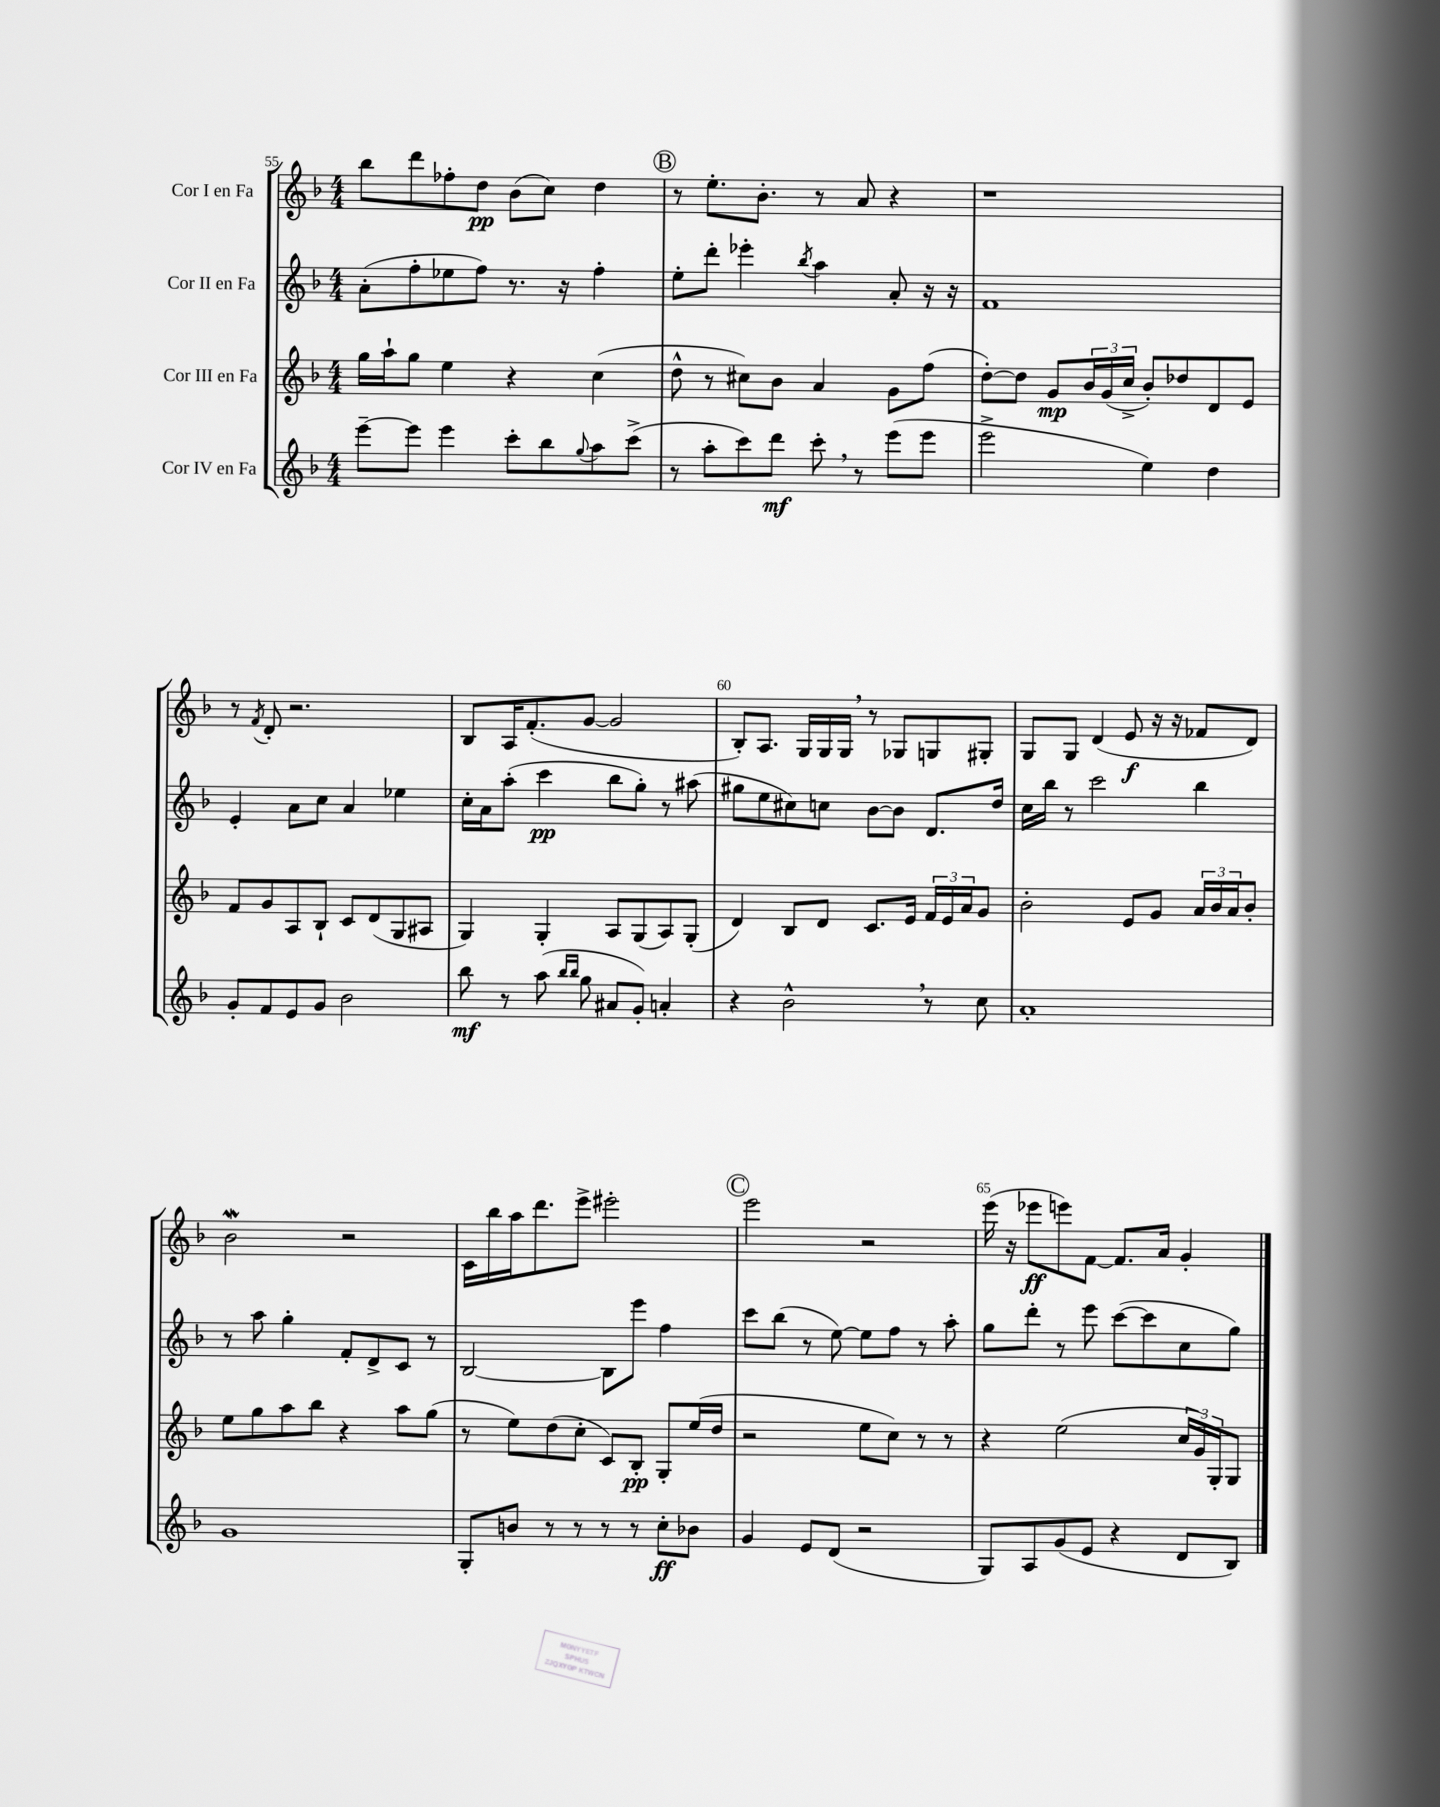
<<
\new StaffGroup <<
\new Staff = "s0" \with { instrumentName = "Cor I en Fa" } {
    \clef treble \key f \major \numericTimeSignature \time 4/4
    bes''8 d'''8 fes''8-. d''8\pp bes'8( c''8) d''4 |
    \mark \markup { \circle "B" } r8 e''8.-. bes'8.-. r8 a'8 r4 |
    r1 |
    r8 \acciaccatura { f'8 } d'8-. r2. |
    bes8 a16 f'8.-.( g'8~ g'2 |
    bes8-.) a8. g16 g16 g16 \breathe r8 ges8 g8 gis8-. |
    g8 g8 d'4( e'8\f r16 r16 fes'8 d'8) |
    bes'2\mordent r2 |
    c'16 bes''16 a''16 d'''8. e'''8-> eis'''2-. |
    \mark \markup { \circle "C" } e'''2 r2 |
    e'''16( r16 ees'''8\ff e'''8) f'8~ f'8. a'16 g'4-. \bar "|." |
}
\new Staff = "s1" \with { instrumentName = "Cor II en Fa" } {
    \clef treble \key f \major \numericTimeSignature \time 4/4
    a'8-.( f''8-. ees''8 f''8) r8. r16 f''4-. |
    \mark \markup { \circle "B" } e''8-. d'''8-. ees'''4-. \acciaccatura { bes''8 } a''4 a'8-. r16 r16 |
    f'1 |
    e'4-. a'8 c''8 a'4 ees''4 |
    c''16-. a'16 a''8-.( c'''4\pp bes''8 g''8-.) r8 ais''8( |
    gis''8 e''8 cis''8) c''8 bes'8~ bes'8 d'8. d''16 |
    c''16 bes''16 r8 c'''2 bes''4 |
    r8 a''8 g''4-. f'8-. d'8-> c'8 r8 |
    bes2~ bes8 e'''8 f''4 |
    \mark \markup { \circle "C" } c'''8 bes''8( r8 e''8~) e''8 f''8 r8 a''8-. |
    g''8 d'''8-. r8 e'''8 c'''8~( c'''8 c''8 g''8) \bar "|." |
}
\new Staff = "s2" \with { instrumentName = "Cor III en Fa" } {
    \clef treble \key f \major \numericTimeSignature \time 4/4
    g''16 a''16-! g''8 e''4 r4 c''4( |
    \mark \markup { \circle "B" } d''8-^ r8 cis''8) bes'8 a'4 g'8 f''8( |
    d''8~-.) d''8 g'8\mp \tuplet 3/2 { bes'16 g'16( c''16-> } bes'8-.) des''8 d'8 e'8 |
    f'8 g'8 a8 bes8-! c'8 d'8( g8 ais8 |
    g4) g4-. a8 g8( a8) g8-.( |
    d'4) bes8 d'8 c'8. e'16 \tuplet 3/2 { f'16 e'16 a'16 } g'8 |
    bes'2-. e'8 g'8 \tuplet 3/2 { a'16 bes'16 a'16 } bes'8-. |
    e''8 g''8 a''8 bes''8 r4 a''8 g''8( |
    r8 e''8) d''8( c''8-. c'8) bes8-.\pp g8-. e''16( d''16 |
    \mark \markup { \circle "C" } r2 e''8 c''8) r8 r8 |
    r4 e''2( \tuplet 3/2 { c''16 g'16) g16-. } g8 \bar "|." |
}
\new Staff = "s3" \with { instrumentName = "Cor IV en Fa" } {
    \clef treble \key f \major \numericTimeSignature \time 4/4
    e'''8~-- e'''8 e'''4 c'''8-. bes''8 \appoggiatura { g''8 } a''8 c'''8->( |
    \mark \markup { \circle "B" } r8 a''8-. c'''8) d'''8\mf c'''8-. \breathe r8 e'''8( e'''8 |
    e'''2-> e''4) d''4 |
    g'8-. f'8 e'8 g'8 bes'2 |
    bes''8\mf r8 a''8( \grace { bes''16 bes''16 } g''8 ais'8 g'8-.) a'4-. |
    r4 bes'2-^ \breathe r8 c''8 |
    a'1-. |
    g'1 |
    g8-. b'8 r8 r8 r8 r8 c''8-.\ff bes'8 |
    \mark \markup { \circle "C" } g'4 e'8 d'8( r2 |
    g8) a8 g'8( e'8 r4 d'8 bes8) \bar "|." |
}
>>
>>
\layout { \context { \Score currentBarNumber = #55 \override BarNumber.break-visibility = ##(#f #t #t) barNumberVisibility = #(every-nth-bar-number-visible 5) } }
